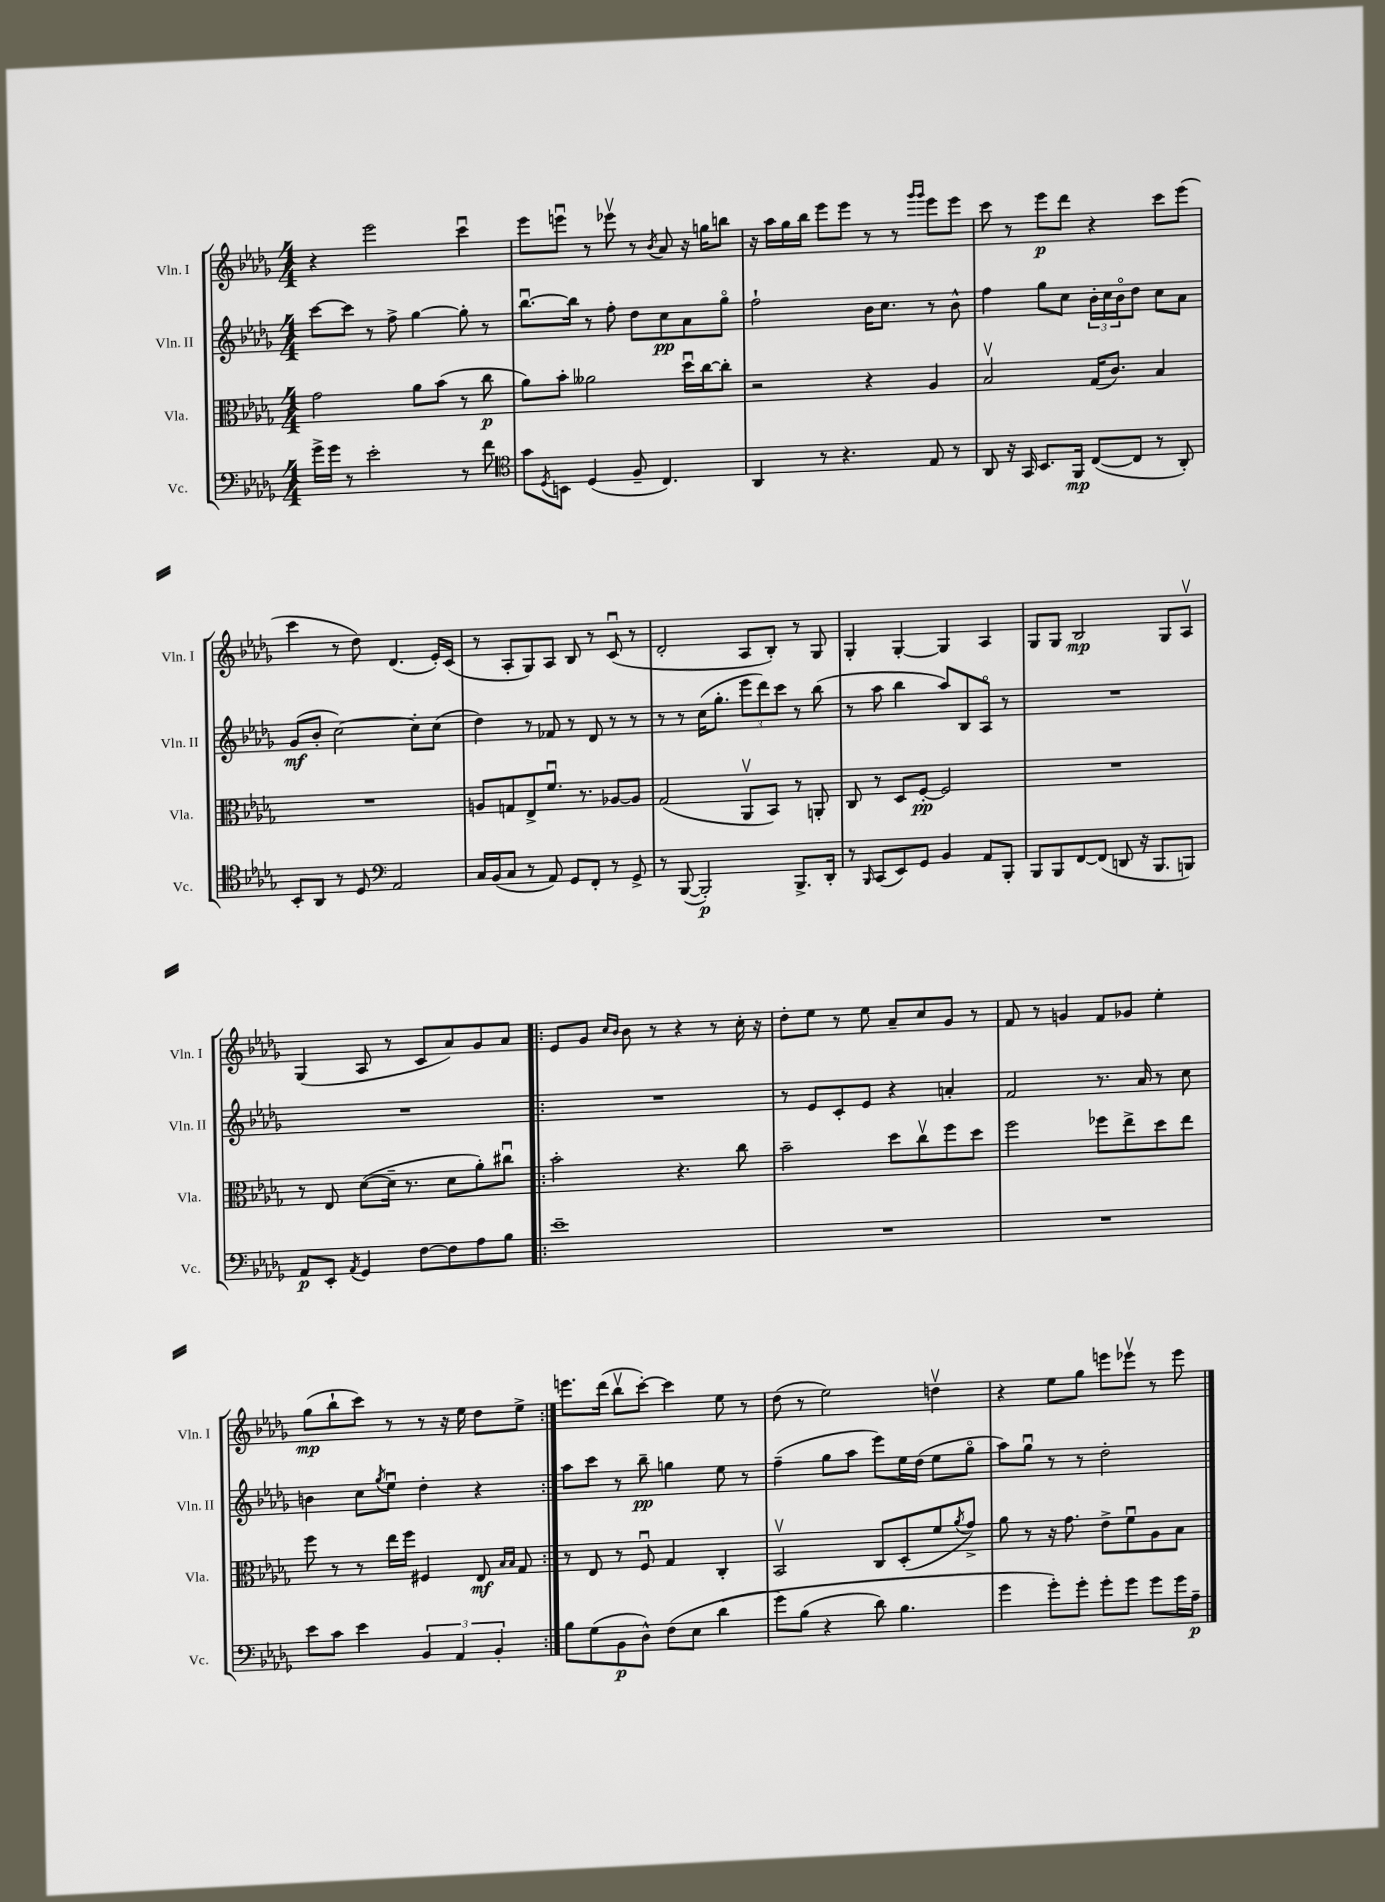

**kern	**kern	**kern	**kern
*staff4	*staff3	*staff2	*staff1
*clefF4	*clefC3	*clefG2	*clefG2
*k[b-e-a-d-g-]	*k[b-e-a-d-g-]	*k[b-e-a-d-g-]	*k[b-e-a-d-g-]
*M4/4	*M4/4	*M4/4	*M4/4
16g-^\LL	2g-\	[8ccc\L	4r
16g-\JJ	.	.	.
8r	.	8ccc\]J	.
2e-'\	.	8r	2eee-\
.	.	8ff^\	.
.	8a-\L	[4gg-\	.
.	(8b-\J	.	.
8r	8r	8gg-'\]	4cccu\
8f\	8cc\	8r	.
=	=	=	=
*clefC4	*	*	*
8g-\L	8a-\L)	[8.bb-u\L	8eee-\L
8qD-/	.	.	.
8BB\J	8b-'\J	.	8eeeu\J
.	.	16bb-\]Jk	.
(4D-/	2a--\	8r	8r
.	.	8ff'\	8eee-v\
8F~/	.	8dd-\L	8r
.	.	.	8qb-/
4.C/)	.	8cc\	8a-/
.	16dd-u\LL	8a-\	16r
.	[16cc\J	.	16gg\LK
.	8cc'\]J	8gg-o\J	8bb\J
=	=	=	=
4AA-/	2r	2ff`\	16r
.	.	.	16aa-\LL
.	.	.	16gg-\
.	.	.	16bb-\JJ
8r	.	.	8eee-\L
4.r	.	.	8eee-\J
.	4r	16b-\LK	8r
.	.	8.cc\J	.
.	.	.	8r
.	.	.	16qqggg-/LL
.	.	.	16qqggg-/JJ
8E-/	4A-/	8r	8eee-\L
8r	.	8b-^^\	8eee-\J
=	=	=	=
8AA-/	2B-v/	4ff\	8ccc\
16r	.	.	8r
16GG-/	.	.	.
8.BB-/L	.	8gg-\L	8eee-\L
.	.	8cc\J	8ddd-\J
16FF/Jk	.	.	.
([8C/L	(16G-/LK	24b-'\LL	4r
.	.	24cc\	.
.	8.c/J)	.	.
.	.	24b-o\J	.
8C/]J	.	8dd-\J	.
8r	4B-/	8cc\L	8ccc\L
8AA-'/)	.	8a-\J	(8eee-\J
=	=	=	=
8BB-'/L	1r	(8g-/L	4ccc\
8AA-/J	.	8b-'/J	.
8r	.	[2cc\)	8r
8D-/	.	.	8dd-\)
*clefF4	*	*	*
2AA-/	.	.	(4.d-/
.	.	8cc'\]L	.
.	.	(8cc\J	16e-'/LL)
.	.	.	(16c/JJ
=	=	=	=
16C/LL	8A/L	4dd-\)	8r
(16BB-/J	.	.	.
8C/J	8G/	.	8A-'/L
8r	8E-^/	8r	8G-/)
8AA-/)	8.fu/J	8f-/	8A-/J
8GG-/L	.	8r	8B-/
.	8.r	.	.
8FF'/J	.	8d-/	8r
8r	[8A-/L	8r	(8cu/
8GG-^/	8A-/]J	8r	8r
=	=	=	=
8r	(2G-/	8r	2d-'/
([8BBB-/	.	8r	.
2BBB-'/])	.	(16cc\LK	.
.	.	8.gg-'\J	.
.	8AA-v/L	12eee-\L	8A-/L
.	.	12ddd-\)	.
.	8BB-/J)	.	8B-'/J)
.	.	12ccc\J	.
8.BBB-^/L	8r	8r	8r
.	8AA'/	(8bb-\	8G-/
16DD-'/Jk	.	.	.
=	=	=	=
8r	8C/	8r	4G-'/
16qqBBB-/	.	.	.
(8CC/L	8r	8aa-\	.
8EE-/)	8D-/L	4bb-\	[4G-'/
8GG-/J	[8F'/J	.	.
4BB-/	2F/]	8aa-/L)	4G-/]
.	.	8B-/	.
8AA-/L	.	8A-o/J	4A-/
8BBB-'/J	.	8r	.
=	=	=	=
8BBB-/L	1r	1r	8G-/L
8BBB-/	.	.	8G-/J
[8FF/	.	.	2B-/
(8FF/]J	.	.	.
8DD/	.	.	.
16r	.	.	.
8.BBB-/L	.	.	.
.	.	.	8G-/L
8BBB/J)	.	.	8A-v/J
=	=	=	=
8AA-/L	8r	1r	(4G-/
8EE-'/J	8E-/	.	.
8qAA-/	.	.	.
4GG-/	([8d-\L	.	8A-/
.	16d-~\]Jk	.	8r
.	8.r	.	.
[8F\L	.	.	8c/L
8F\]	8d-\L	.	8a-/)
8A-\	8a-'\)	.	8g-/
8B-\J	8cc#u\J	.	8a-/J
=!|:	=!|:	=!|:	=!|:
1e-~	2b-'\	1r	8e-/L
.	.	.	8g-/J
.	.	.	16qqcc/LL
.	.	.	16qqb-/JJ
.	.	.	8b-\
.	.	.	8r
.	4.r	.	4r
.	.	.	8r
.	8cc\	.	16cc'\
.	.	.	16r
=	=	=	=
1r	2b-~\	8r	8dd-'\L
.	.	8e-/L	8ee-\J
.	.	8c'/	8r
.	.	8e-/J	8ee-\
.	8dd-\L	4r	8a-~/L
.	8ccv\	.	8cc/
.	8ff\	4a'/	8g-/J
.	8dd-\J	.	8r
=	=	=	=
1r	2ff\	2f/	8f/
.	.	.	8r
.	.	.	4g/
.	8ff-\L	8.r	8f/L
.	8ee-^\	.	8g-/J
.	.	16a-/	.
.	8dd-\	8r	4ee-'\
.	8ee-\J	8cc\	.
=	=	=	=
8e-\L	8ff\	4b\	(8gg-\L
8c\J	8r	.	8bb-`\
4e-\	8r	8cc\L	8ccc\J)
.	.	8qgg-/	.
.	16ee-\LL	8ee-u\J	8r
.	16ff\JJ	.	.
6BB-/	4F#/	4dd-'\	8r
.	.	.	16r
6AA-/	.	.	.
.	.	.	16ee-\
.	8E-/	4r	8dd-\L
6BB-'/	.	.	.
.	16qqB-/LL	.	.
.	16qqB-/JJ	.	.
.	8G-/	.	8ee-^\J
=:|!	=:|!	=:|!	=:|!
8B-\L	8r	8aa-\L	8.eee\L
(8G-\	8E-/	8ccc\J	.
.	.	.	(16ddd-\Jk
8BB-\	8r	8r	8bb-v\L
8D-^^\J)	8Fu/	8bb-~\	[8ccc'\J)
(8F\L	4G-/	4gg\	4ccc\]
8E-\J	.	.	.
&(4d-\	4C'/	8ee-\	8ee-\
.	.	8r	8r
=	=	=	=
8g-\L)	2BB-v/	(4ff~\	(8dd-\
(8B-\J	.	.	8r
4r	.	8gg-\L	2ee-\)
.	.	8aa-\J	.
8d-\)	8C/L	8eee-\L)	.
4.B-\	(8D-'/	16ee-\L	.
.	.	(16dd-\JJ	.
.	8f/	8ee-\L	4ddv\
.	8qa-/	.	.
.	8g-^/J)	8gg-o\J	.
=	=	=	=
4g-\	8a-\	8aa-\L)	4r
.	8r	8gg-u\J	.
8g-'\L&)	16r	8r	8ee-\L
.	8.g-\	.	.
8g-'\J	.	8r	8gg-\J
8g-'\L	8e-^\L	2dd-'\	8eee\L
8g-\J	8fu\	.	8eee-v\J
8g-\L	8A-\	.	8r
16g-\L	8B-\J	.	8eee-\
16A-~\JJ	.	.	.
==	==	==	==
*-	*-	*-	*-
